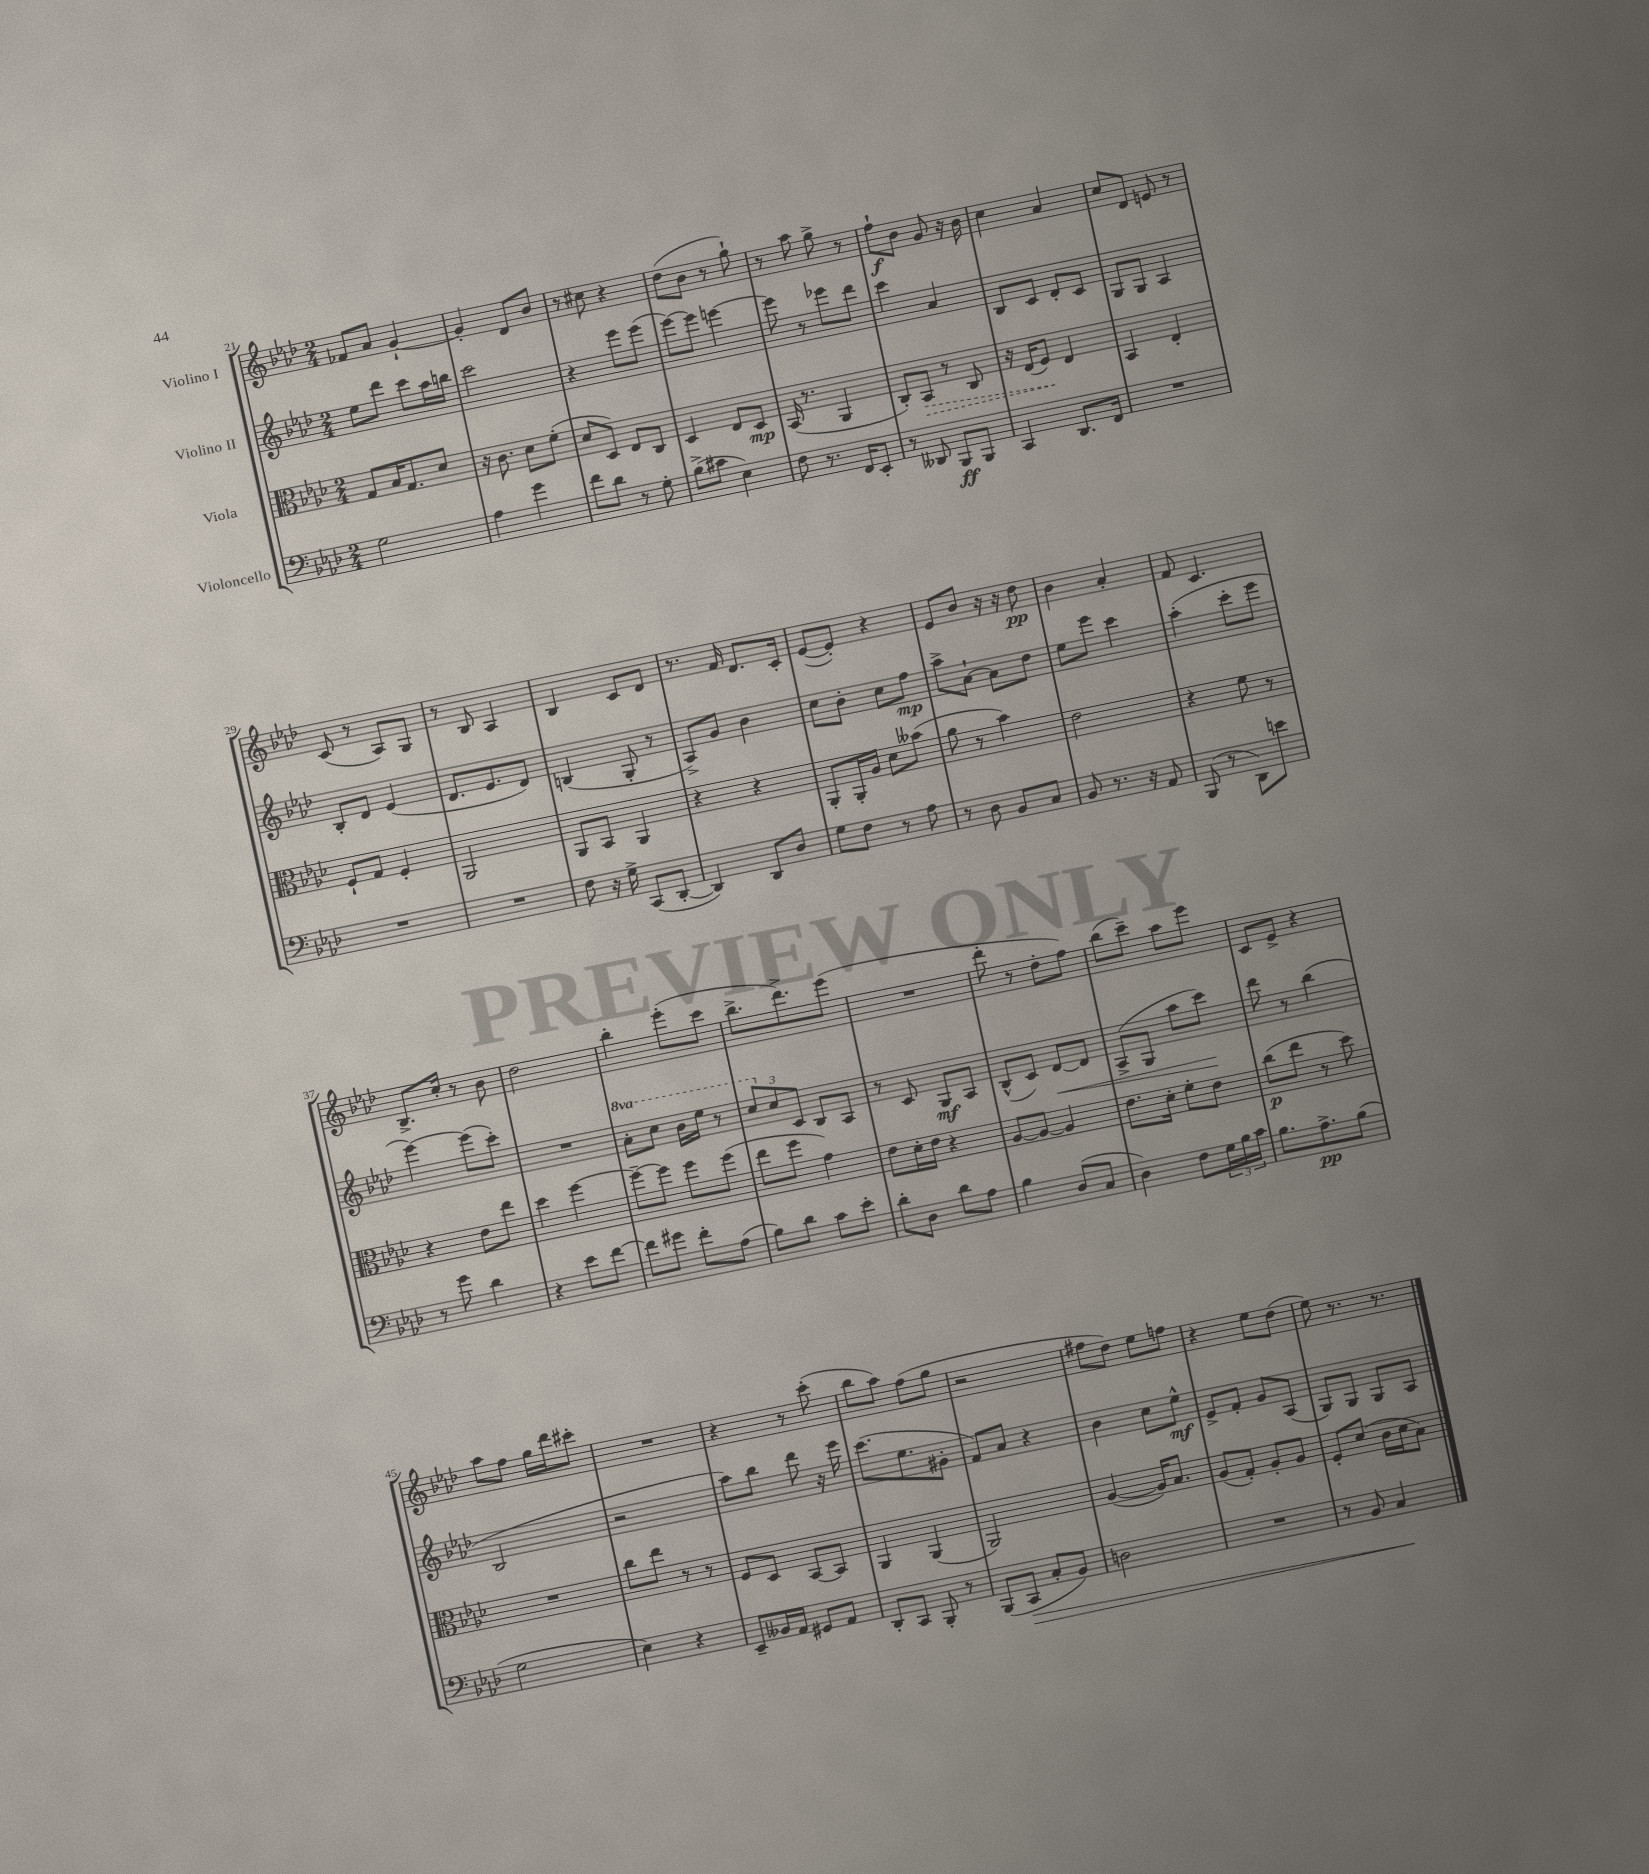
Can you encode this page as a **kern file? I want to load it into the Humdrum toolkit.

**kern	**kern	**kern	**kern
*staff4	*staff3	*staff2	*staff1
*clefF4	*clefC3	*clefG2	*clefG2
*k[b-e-a-d-]	*k[b-e-a-d-]	*k[b-e-a-d-]	*k[b-e-a-d-]
*M2/4	*M2/4	*M2/4	*M2/4
2G	8G	8ee-	8f-
.	16B-	8ddd-	8a-
.	8.G	.	.
.	.	8ccc	[4g`
.	8d-	16aa-	.
.	.	16bb	.
=	=	=	=
4A-	16r	2ccc	4g']
.	8.c	.	.
4g	8d-	.	8d-
.	(8f'	.	8b-
=	=	=	=
8f	8d-	4r	8r
8d-	8D-)	.	8cc#
8r	8E-	8eee-	4r
8G'	8C	(8eee-	.
=	=	=	=
(8B-^	4D-	[8eee-)	(8dd-
8c#	.	8eee-]	8b-
4E-)	8E-	[4eee	8r
.	8D-	.	8gg`)
=	=	=	=
8F	(16BB-	8eee]	8r
.	8.r	.	.
8.r	.	8r	8aa-
.	4AA-	8eee-	8gg^
16FF	.	.	.
8EE-'	.	8ddd-	8r
=	=	=	=
8r	8C')	4ccc	8ff`
8DD--	8BB-	.	8b-
8BBB-	8r	4a-	8g
8BBB-	8C	.	16r
.	.	.	16b-
=	=	=	=
4CC	16r	8B-	4cc
.	(16E-	.	.
.	8F)	8c	.
8.DD-	4E-	8d-'	4a-
.	.	8c	.
16FF	.	.	.
=	=	=	=
2r	4BB-	8G	8cc
.	.	8G	8d-
.	4E-'	4A-	8e
.	.	.	8r
=	=	=	=
2r	8F`	8B-'	(8c
.	8G	8d-	8r
.	4F'	(4e-	8A-)
.	.	.	8G
=	=	=	=
2r	2AA-	8.d-	8r
.	.	.	8B-
.	.	8.e-	.
.	.	.	4A-
.	.	8d-)	.
=	=	=	=
8F	8AA-	(4B	4B-
16r	8BB-	.	.
16G^	.	.	.
(8CC	4AA-	8G'	8c
[8DD-'	.	8r	8d-
=	=	=	=
4DD-])	4r	8A-^)	8.r
.	.	8g	.
.	.	.	16f
8DD-	4r	4b-	8.d-
8D-	.	.	.
.	.	.	16c'
=	=	=	=
8G	8AA-'	8cc	([8e-
8F	16AA-'	8b-'	8e-'])
.	16A-	.	.
8r	8d-	8cc	4r
8A-	(8b--	8ff	.
=	=	=	=
8r	8a-	8aa-^	8e-
8D-	8r	[8a-`	8b-
8BB-	4b-)	8a-]	16r
.	.	.	16r
8C	.	8dd-	8dd-
=	=	=	=
8BB-	2e-	8ee-	4b-
8.r	.	8eee-	.
.	.	4ccc	4a-'
16r	.	.	.
8AA-	.	.	.
=	=	=	=
(8BBB-	4r	(4aa-'	8f
8r	.	.	4.c
8DD-)	8f	8ccc'	.
8e	8r	8eee-	.
=	=	=	=
8r	4r	[4eee-)	8.B-^
8g	.	.	.
.	.	.	16cc'
4d-	8e-	(8eee-]	8r
.	8ee-	8ccc')	8b-
=	=	=	=
4r	4dd-	2r	2dd-
8e-	[4ff	.	.
[8f	.	.	.
=	=	=	=
8f]	8ff~_	8aa-'	4bb-'
8g#	8ff]	8ccc	.
8f'	8ff	16bb-	(8eee-'
.	.	16eee-	.
(8A-	(8ff	8r	8ccc
=	=	=	=
8B-)	8ee-	12ccc	8.bb-^
.	.	12cc	.
8d-	8ff	.	.
.	.	12c	.
.	.	.	8.ddd-^)
8c	4g)	8B-	.
8e-'	.	8A-	(8eee-
=	=	=	=
8d-'	8e-	8r	2r
8D-	16d-'	8c	.
.	16e-	.	.
8d-	4r	8G	.
8A-	.	8A-	.
=	=	=	=
4B-	[8A-	(8B-^^	8ddd-'
.	8A-_	8c)	8r
(8D-	4A-]	[8d-	8dd-'
8C	.	8d-]	8ff)
=	=	=	=
4D-)	8.e-	(8A-^	(8bb-
.	.	8G	8ccc~)
.	16d-'	.	.
8F	8f'	8aa-	8aa-
24G	8e-	8ccc)	8eee-
24B-	.	.	.
24c	.	.	.
=	=	=	=
8.B-	(8cc	8ddd-	8c
.	8ee-	8r	8e-^
8.A-^	.	.	.
.	8r	(4bb-	4r
(8B-	8dd-)	.	.
=	=	=	=
2G	2r	2B-	8aa-
.	.	.	8ff
.	.	.	16gg
.	.	.	16ddd-
.	.	.	8ccc#'
=	=	=	=
4E-)	8cc	2r	2r
.	8ee-	.	.
4r	8r	.	.
.	8r	.	.
=	=	=	=
8EE-~	8F	8aa-)	4r
16BB--	8D-	8bb-	.
16AA-	.	.	.
8GG#	[8BB-	8ddd-	8r
8AA-	8BB-]	16r	(8ccc'
.	.	16eee-	.
=	=	=	=
8DD-'	4AA-	(8.ccc	8bb-
8CC	.	.	8aa-)
.	.	8.ee-	.
8BBB-'	(4AA-	.	(8ff
8r	.	8g#'	8gg
=	=	=	=
(8BBB-	2AA-)	8f)	2r
8CC	.	8a-	.
8C'	.	4r	.
8BB-)	.	.	.
=	=	=	=
2D	([4A-	4b-	8ff#
.	.	.	8dd-)
.	16A-])	8cc	8ee-
.	8.B-	.	.
.	.	8ee-^^	8ff
=	=	=	=
2r	(8A-	8e-^	4r
.	8G')	8f'	.
.	8A-'	8g	8ee-
.	8A-	(8A-	(8dd-
=	=	=	=
8r	8F'	8G)	8ee-)
8BB-	(8d-	8G	8.r
4C	16c	8G	.
.	16d-	.	8.r
.	8B-)	8A-	.
==	==	==	==
*-	*-	*-	*-
